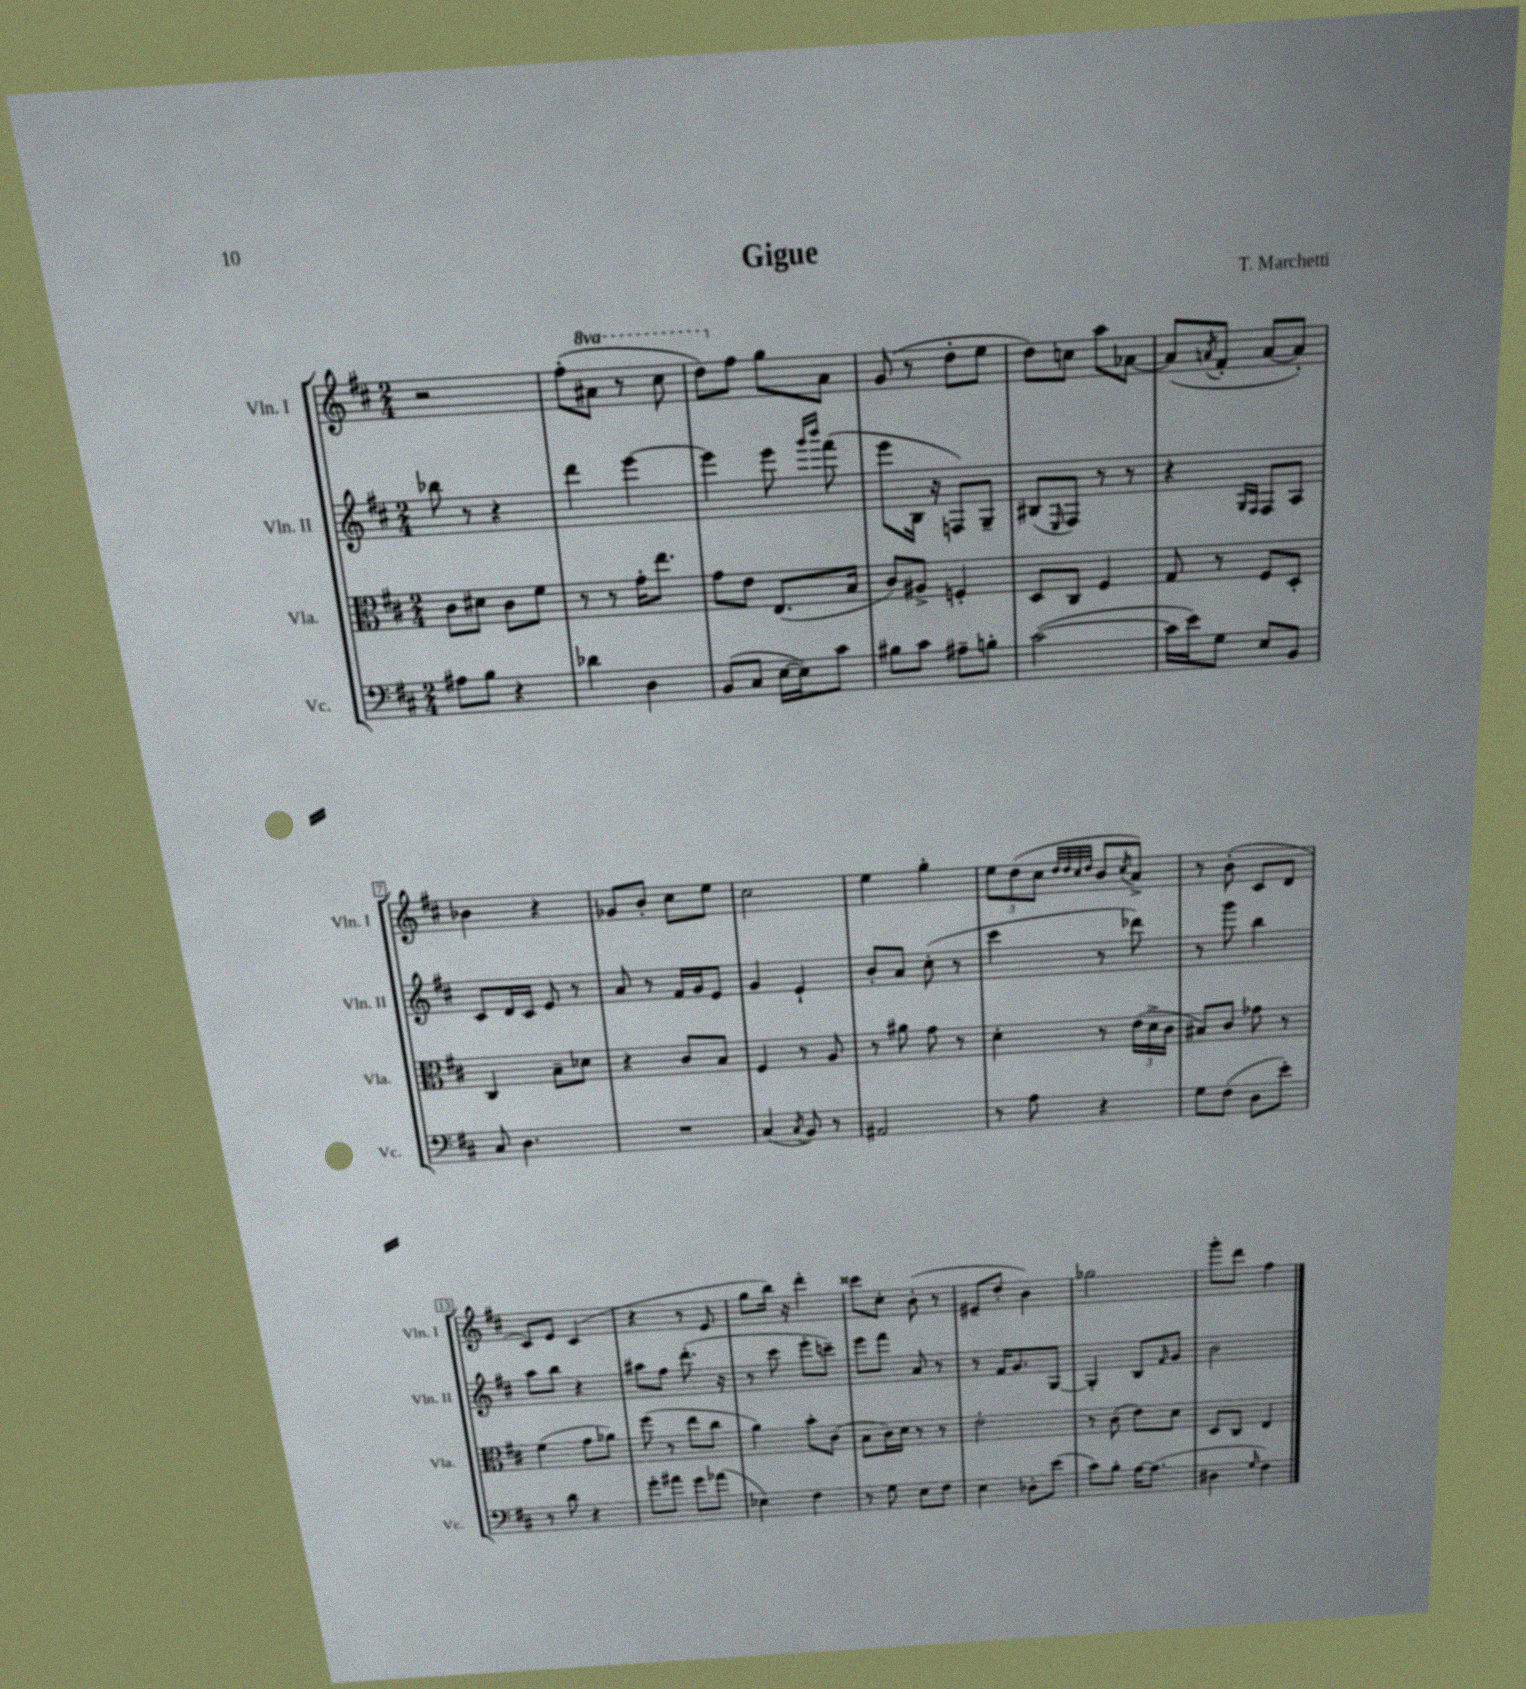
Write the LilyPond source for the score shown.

\header { title = "Gigue" composer = "T. Marchetti" }
<<
\new StaffGroup <<
\new Staff = "s0" \with { instrumentName = "Vln. I" shortInstrumentName = "Vln. I" } {
    \clef treble \key d \major \numericTimeSignature \time 2/4 \set Staff.ottavationMarkups = #ottavation-simple-ordinals
    r2 |
    fis''8-.( \ottava #1 ais''8 r8 cis'''8 |
    d'''8) \ottava #0 fis''8 g''8 a'8 |
    g'8( r8 d''8-. e''8 |
    d''8) c''8 a''8 aes'8~ |
    aes'8( \acciaccatura { a'8 } fis'8-. a'8~ a'8-.) |
    bes'4 r4 |
    ges'8 b'8-. cis''8 e''8 |
    cis''2 |
    e''4 g''4-. |
    \tuplet 3/2 { e''8 d''8( cis''8 } \grace { d''32 d''32 cis''32 d''32 } b'8 \acciaccatura { cis''8 } a'8->) |
    r8 b'8-.( cis'8 d'8 |
    cis'8) e'8 cis'4( |
    r4 r8 e'8 |
    g''8 b''16) r16 d'''4-. |
    cisis'''8 cis''8-. b'8-.( r8 |
    eis'8-- d''8-. b'4) |
    ges''2 |
    g'''8-. d'''8 fis''4 \bar "|." |
}
\new Staff = "s1" \with { instrumentName = "Vln. II" shortInstrumentName = "Vln. II" } {
    \clef treble \key d \major \numericTimeSignature \time 2/4
    bes''8 r8 r4 |
    d'''4 e'''4~ |
    e'''4 e'''8 \grace { g'''16 b'''16 } fis'''8( |
    e'''8 b16 r16 f8) g8-- |
    bis8( \grace { e16 } fis8) r8 r8 |
    r4 \grace { g16 fis16 } fis8 a8 |
    cis'8 d'16 cis'16 e'8 r8 |
    a'8 r8 fis'16 g'16 e'8 |
    g'4 e'4-! |
    b'8-. a'8 cis''8-.( r8 |
    cis'''4 r8 des'''8) |
    r8 g'''8 b''4 |
    a''8 b''8 r4 |
    ais''8 fis''8 d'''8.-.( r16 |
    r8 cis'''8 e'''8-. c'''8--) |
    e'''8 fis'''8 a'8 r8 |
    r8 fis'16 g'8. g8~ |
    g4-. b8 \grace { fis'16 } g'8 |
    b'2 \bar "|." |
}
\new Staff = "s2" \with { instrumentName = "Vla." shortInstrumentName = "Vla." } {
    \clef alto \key d \major \numericTimeSignature \time 2/4
    cis'8 dis'8 cis'8 fis'8 |
    r8 r8 g'16-. e''8. |
    g'8 e'8 e8.( b16 |
    cis'8) ais8-> f4-. |
    d8 cis8 fis4 |
    g8 r8 fis8 d8-. |
    cis4 b8-- des'8 |
    r4 cis'8 b8 |
    fis4 r8 a8 |
    r8 ais'8 g'8 r8 |
    d'4-. r8 \tuplet 3/2 { e'16( d'16-> cis'16 } |
    bis8) cis'8 ges'8 r8 |
    fis'4( g'8 aes'8) |
    fis''8( r8 e''8 cis''8 |
    a'4) b'8-. cis'8( |
    b8 cis'16) d'16 r8 r8 |
    e'2-. |
    r8 cis'8( e'8) d'8 |
    d8 cis8 e4 \bar "|." |
}
\new Staff = "s3" \with { instrumentName = "Vc." shortInstrumentName = "Vc." } {
    \clef bass \key d \major \numericTimeSignature \time 2/4
    ais8 b8 r4 |
    des'4 d4 |
    b,8( cis8 e16~ e16) cis'8 |
    bis8 cis'8 ais8-- b8-. |
    cis'2~( |
    cis'16 e'16) g8 e8 b,8 |
    cis8 d4. |
    R2 |
    cis4( \acciaccatura { cis8 } b,8) r8 |
    ais,2 |
    r8 a8 r4 |
    g8 fis8( d8 e'8-.) |
    r8 d'8 r4 |
    g'8-. ais'8 g'8 aes'8( |
    ees4) fis4 |
    r8 g8 e8 fis8 |
    e4 des8-. e'8( |
    cis'8) b8-. a16~ a8.( |
    dis4 \grace { g16 } fis4) \bar "|." |
}
>>
>>
\layout { \context { \Score \override BarNumber.stencil = #(make-stencil-boxer 0.1 0.3 ly:text-interface::print) } }
